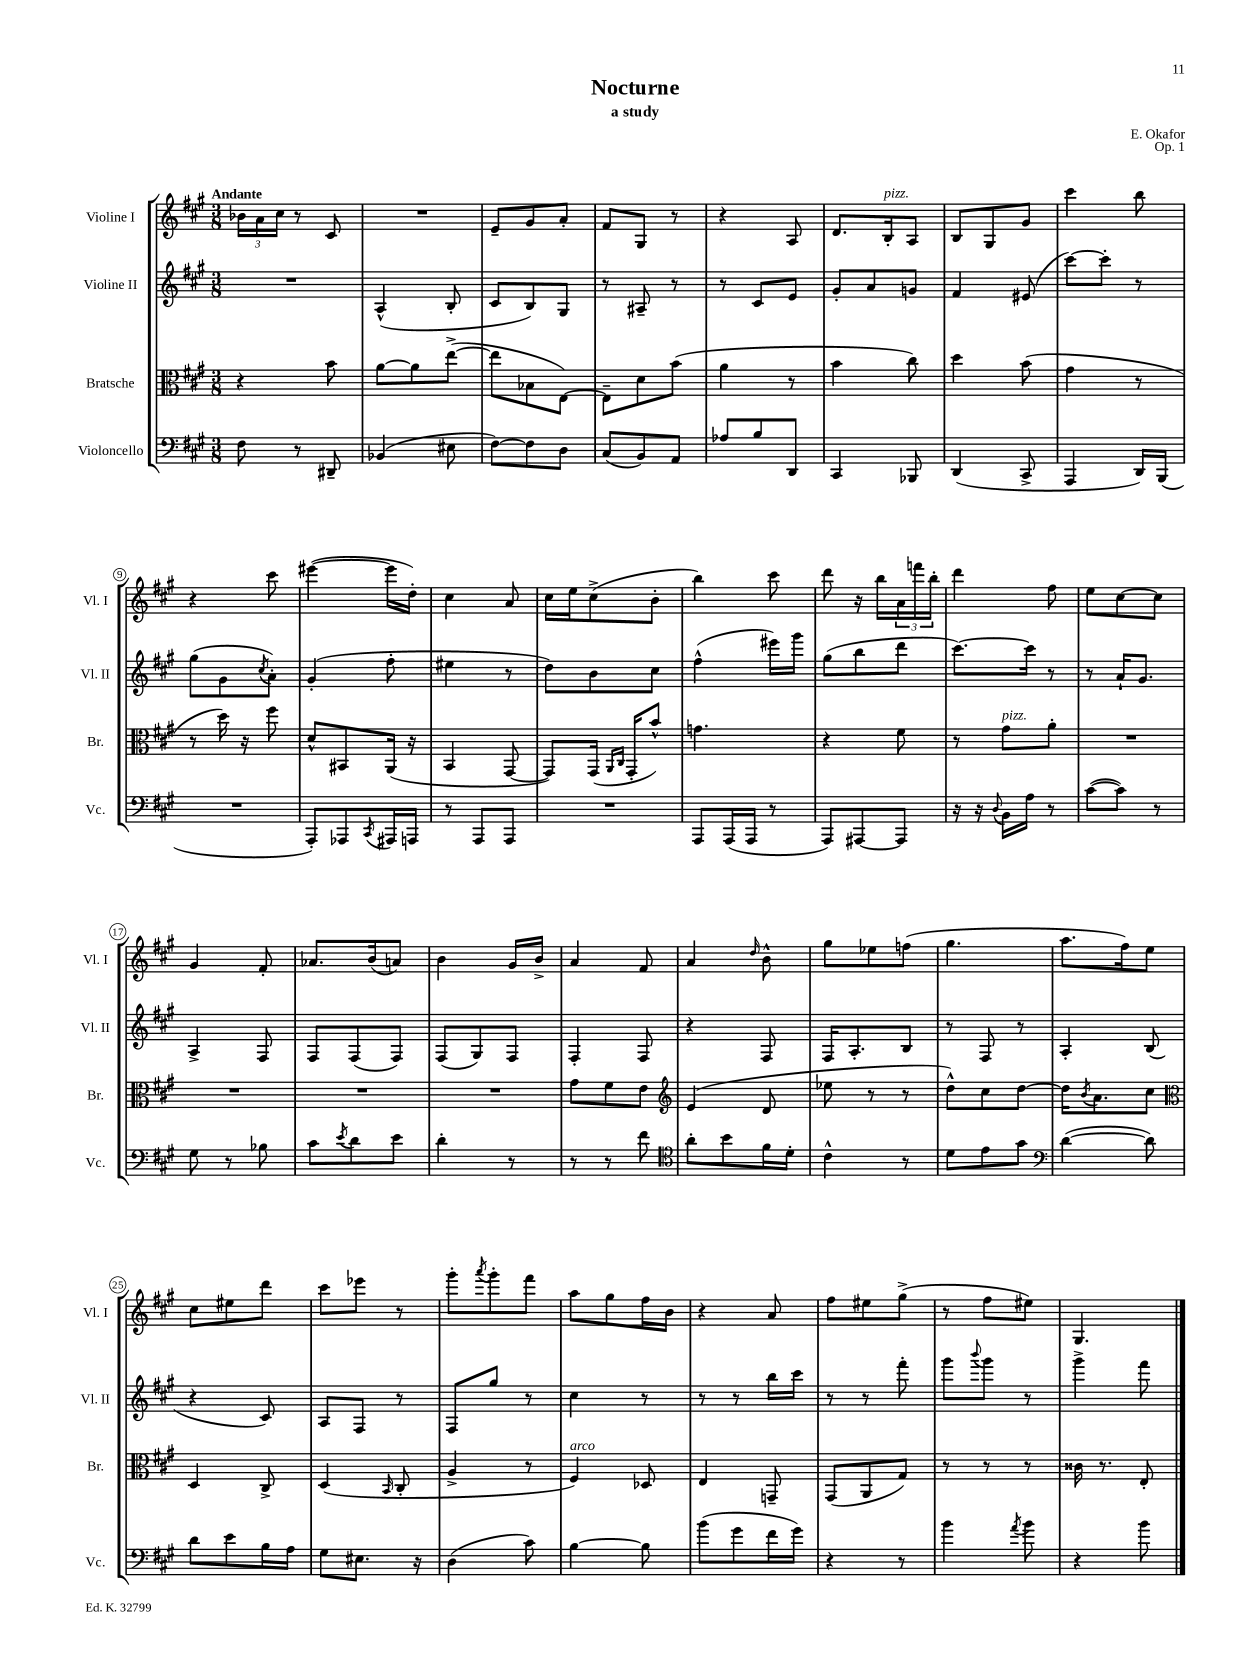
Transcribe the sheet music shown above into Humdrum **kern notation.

**kern	**kern	**kern	**kern
*staff4	*staff3	*staff2	*staff1
*clefF4	*clefC3	*clefG2	*clefG2
*k[f#c#g#]	*k[f#c#g#]	*k[f#c#g#]	*k[f#c#g#]
*M3/8	*M3/8	*M3/8	*M3/8
8F#	4r	4.r	24b-
.	.	.	24a
.	.	.	24cc#
8r	.	.	8r
8DD#~	8b	.	8c#
=	=	=	=
(4BB-	[8a	(4A^^	4.r
.	8a]	.	.
8E#	([8ee^	8B'	.
=	=	=	=
[8F#)	8ee]	8c#	8e~
8F#]	8B-	8B)	8g#
8D	[8E)	8G#	8a'
=	=	=	=
(8C#	8E~]	8r	8f#
8BB)	8d	8A#~	8G#
8AA	(8b	8r	8r
=	=	=	=
8A-	4a	8r	4r
8B	.	8c#	.
8DD	8r	8e	8A
=	=	=	=
4CC#	4b	8g#'	8.d
.	.	8a	.
.	.	.	16B'
8BBB-	8cc#)	8g	8A
=	=	=	=
(4DD	4dd	4f#	8B
.	.	.	8G#
8CC#^	(8b	(8e#	8g#
=	=	=	=
4AAA	4g#	[8ccc#)	4ccc#
.	.	8ccc#']	.
16DD)	8r	8r	8bb
(16BBB	.	.	.
=	=	=	=
4.r	8r	(8gg#	4r
.	16dd)	8g#	.
.	16r	.	.
.	.	8qcc#	.
.	8ff#	8a')	8ccc#
=	=	=	=
8AAA')	8d^^	(4g#'	([4eee#
8AAA-	8BB#	.	.
8qCC#	.	.	.
16AAA#	(16AA	8ff#'	16eee#]
16AAA	16r	.	16dd')
=	=	=	=
8r	4BB	4ee#	4cc#
8AAA	.	.	.
8AAA	[8GG#	8r	8a
=	=	=	=
4.r	8GG#])	8dd)	16cc#
.	.	.	16ee
.	(16GG#	8b	(8cc#^
.	16qqAA	.	.
.	16qqC#	.	.
.	16GG#'	.	.
.	8b^^)	8cc#	8b'
=	=	=	=
8AAA	4.g	(4ff#^^	4bb)
(16AAA	.	.	.
16AAA	.	.	.
8r	.	16eee#)	8ccc#
.	.	16ggg#	.
=	=	=	=
8AAA)	4r	(8gg#	8ddd
[8AAA#	.	8bb	16r
.	.	.	16bb
8AAA#]	8f#	8ddd	24a
.	.	.	24fff
.	.	.	24bb'
=	=	=	=
16r	8r	[8.ccc#)	4ddd
16r	.	.	.
8qqD	.	.	.
16BB	8g#	.	.
16A	.	16ccc#]	.
8r	8a'	8r	8ff#
=	=	=	=
([8c#	4.r	8r	8ee
8c#])	.	16a`	[8cc#
.	.	8.g#	.
8r	.	.	8cc#]
=	=	=	=
8G#	4.r	4A^	4g#
8r	.	.	.
8B-	.	8F#	8f#'
=	=	=	=
8c#	4.r	8F#	8.a-
8qe	.	.	.
8d	.	(8F#	.
.	.	.	(16b
8e	.	8F#)	8a)
=	=	=	=
4d'	4.r	(8F#	4b
.	.	8G#)	.
8r	.	8F#	16g#
.	.	.	16b^
=	=	=	=
8r	8g#	4F#'	4a
8r	8f#	.	.
8f#	8e	8F#	8f#
=	=	=	=
*clefC4	*clefG2	*	*
8a'	(4e	4r	4a
8b	.	.	.
.	.	.	16qqdd
16f#	8d	8F#	8b^^
16d'	.	.	.
=	=	=	=
4c#^^	8ee-	16F#	8gg#
.	.	8.A'	.
.	8r	.	8ee-
8r	8r	8B	(8ff
=	=	=	=
8d	8dd^^)	8r	4.gg#
8e	8cc#	8F#	.
8g#	[8dd	8r	.
=	=	=	=
*clefF4	*	*	*
([4d	16dd]	4A'	8.aa
.	8qb	.	.
.	8.a	.	.
.	.	.	16ff#)
8d])	8cc#	(8B	8ee
=	=	=	=
*	*clefC3	*	*
8d	4D	4r	8cc#
8e	.	.	8ee#
16B	8C#^	8c#)	8ddd
16A	.	.	.
=	=	=	=
8G#	(4D	8A	8ccc#
8.E#	.	8F#	8eee-
.	16qqBB	.	.
.	8C#'	8r	8r
16r	.	.	.
=	=	=	=
(4D	4A^	8F#	8ggg#'
.	.	.	8qaaa
.	.	8gg#	8ggg#'
8c#)	8r	8r	8fff#
=	=	=	=
[4B	4F#)	4cc#	8aa
.	.	.	8gg#
8B]	8D-	8r	16ff#
.	.	.	16b
=	=	=	=
(8b	4E	8r	4r
8g#	.	8r	.
16f#	8GG~	16bb	8a
16g#)	.	16ccc#	.
=	=	=	=
4r	(8GG#	8r	8ff#
.	8AA	8r	8ee#
8r	8G#)	8fff#'	(8gg#^
=	=	=	=
4b	8r	8ggg#	8r
.	.	8qqbbb	.
.	8r	8ggg#	8ff#
8qa	.	.	.
8b	8r	8r	8ee#)
=	=	=	=
4r	16c##	4ggg#^	4.G#
.	8.r	.	.
8b	8E'	8fff#	.
==	==	==	==
*-	*-	*-	*-
